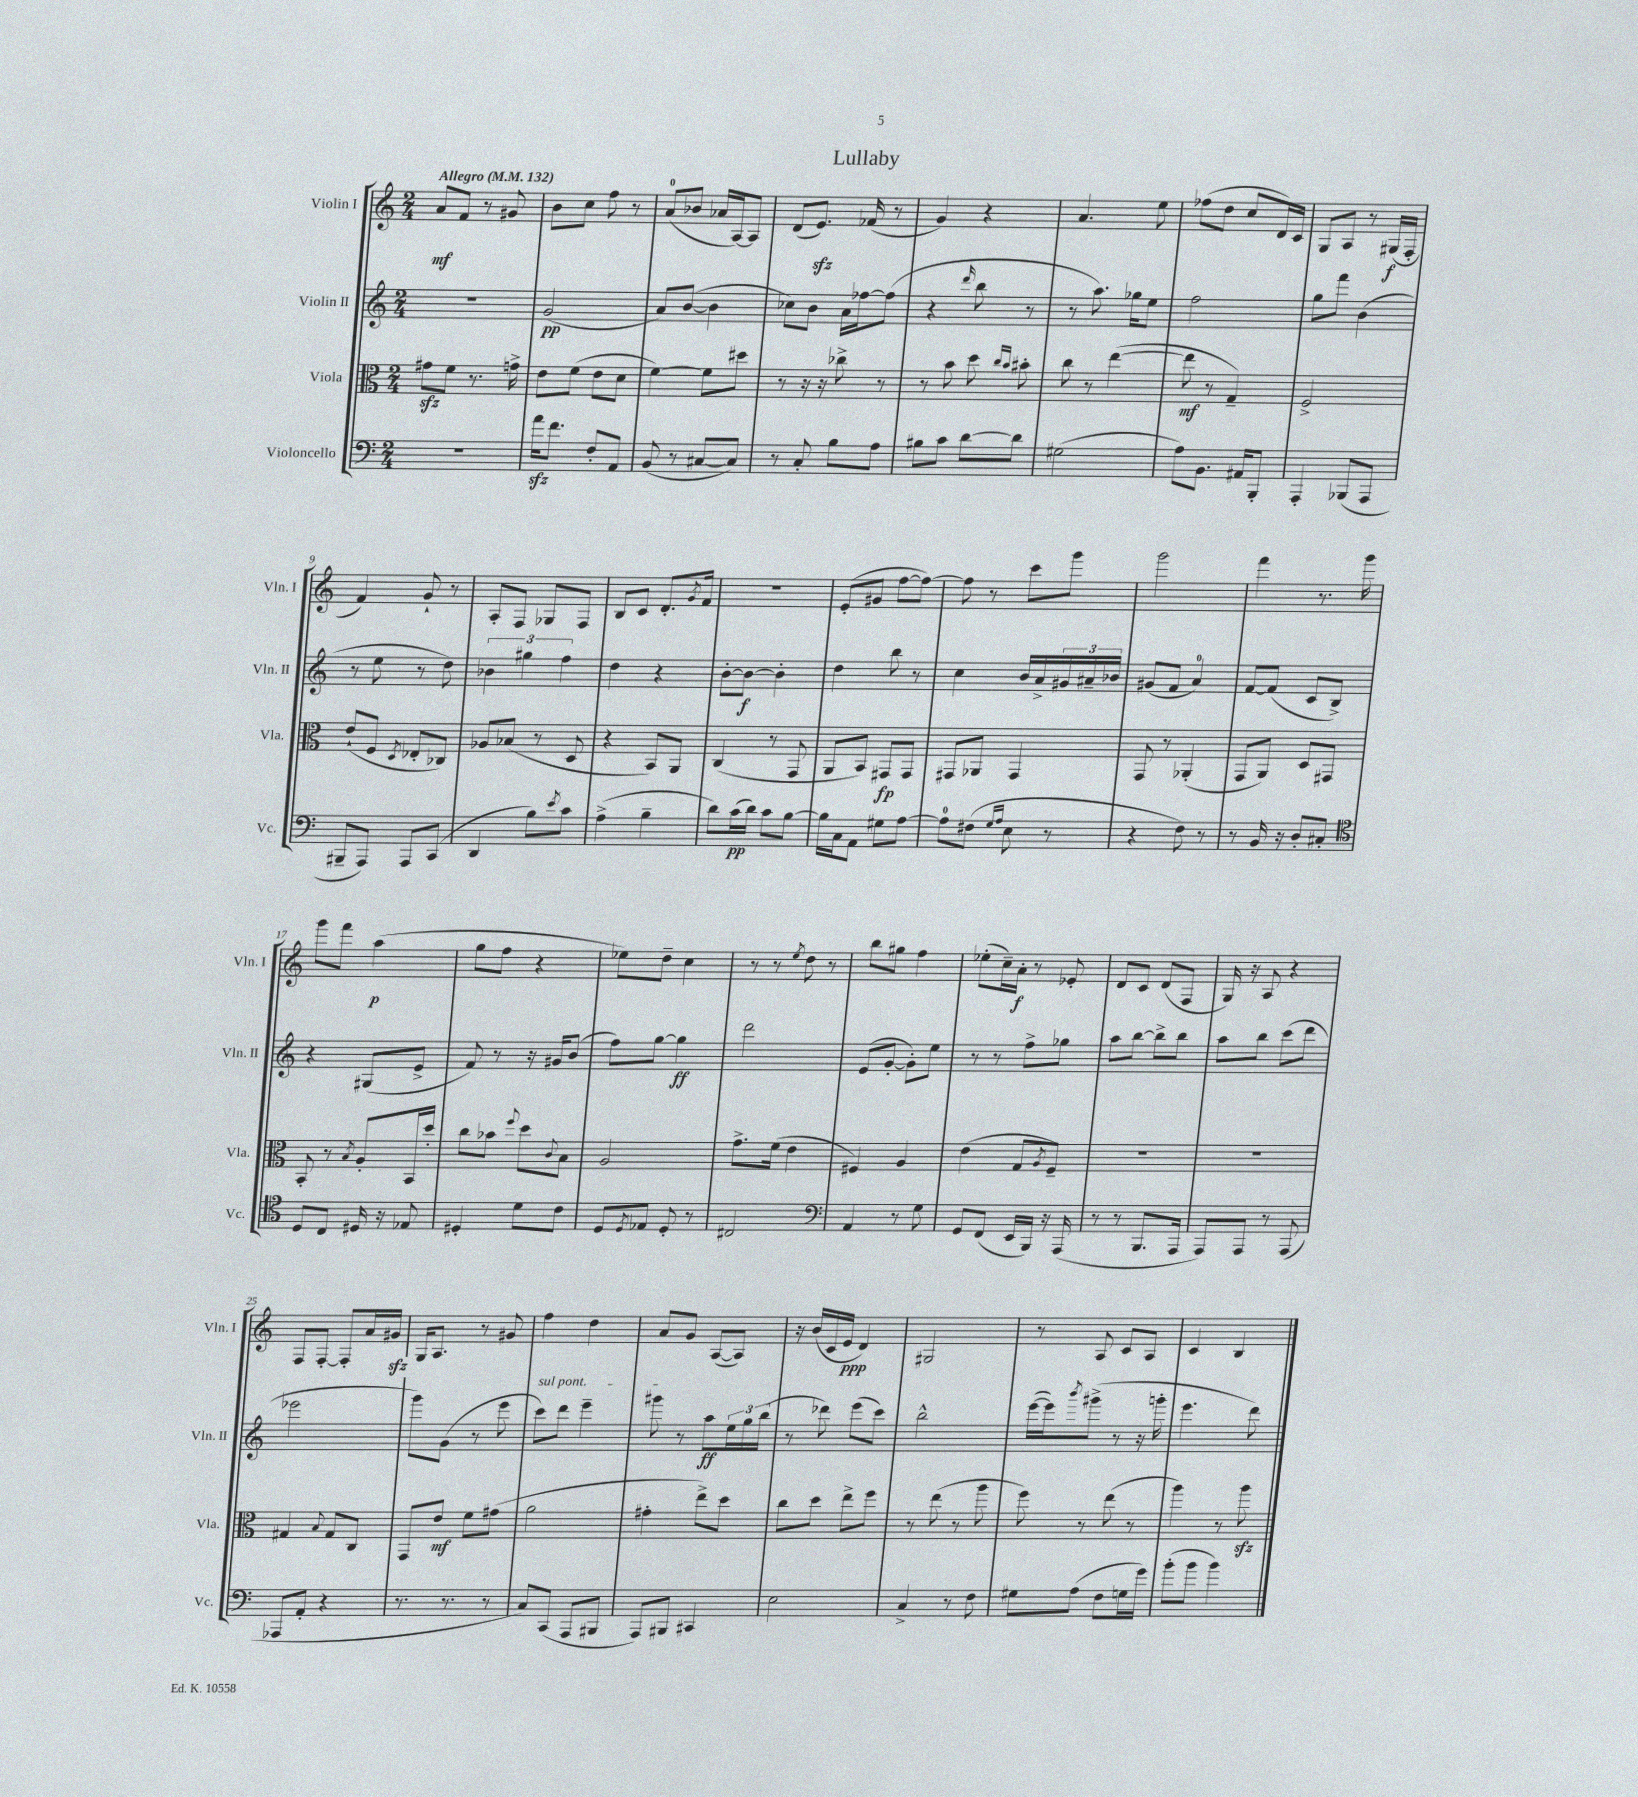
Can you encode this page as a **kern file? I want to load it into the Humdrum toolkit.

**kern	**dynam	**kern	**dynam	**kern	**dynam	**kern	**dynam
*part4	*part4	*part3	*part3	*part2	*part2	*part1	*part1
*staff4	*staff4	*staff3	*staff3	*staff2	*staff2	*staff1	*staff1
*I"Violoncello	*	*I"Viola	*	*I"Violin II	*	*I"Violin I	*
*I'Vc.	*	*I'Vla.	*	*I'Vln. II	*	*I'Vln. I	*
*clefF4	*	*clefC3	*	*clefG2	*	*clefG2	*
*k[]	*	*k[]	*	*k[]	*	*k[]	*
*M2/4	*	*M2/4	*	*M2/4	*	*M2/4	*
*MM132	*	*MM132	*	*MM132	*	*MM132	*
=1	=1	=1	=1	=1	=1	=1	=1
!	!	!	!	!	!	!LO:TX:a:B:t=Allegro	!
2r	.	8g#Xzz\L	.	2r	.	8a/L	mf
.	.	8f\J	.	.	.	8f/J	.
.	.	8.r	.	.	.	8r	.
.	.	.	.	.	.	8g#X/	.
.	.	16gn^\	.	.	.	.	.
=2	=2	=2	=2	=2	=2	=2	=2
16azz\KL	.	8e\L	.	(2g/	pp	8b\L	.
8.f\J	.	.	.	.	.	.	.
.	.	(8f\J	.	.	.	8cc\J	.
8F'/L	.	8e\L	.	.	.	8ff\	.
8AA/J	.	8d\J	.	.	.	8r	.
=3	=3	=3	=3	=3	=3	=3	=3
(8BB/	.	[4f\)	.	8a/L)	.	(8a/L	.
8r	.	.	.	([8b/J	.	8b-X/J	.
[8C#X/L	.	8f\L]	.	4b\]	.	16a-X/LL	.
.	.	.	.	.	.	[16A/J)	.
8C#/J])	.	8dd#X\J	.	.	.	8A/J]	.
=4	=4	=4	=4	=4	=4	=4	=4
8r	.	8r	.	8cc-X\L)	.	(8d/L	.
8C'/	.	16r	.	8b\J	.	8.ezz/J)	.
.	.	16r	.	.	.	.	.
8B\L	.	8cc-X^\	.	16a\LL	.	.	.
.	.	.	.	[16ff-X\J	.	(16f-X/	.
8A\J	.	8r	.	(8ff-\J]	.	8r	.
=5	=5	=5	=5	=5	=5	=5	=5
8B#X\L	.	8r	.	4r	.	4g/)	.
8c\J	.	8b\	.	.	.	.	.
.	.	.	.	16qqddd/	.	.	.
[8d\L	.	8dd\	.	8bb\	.	4r	.
.	.	16qqcc/LL	.	.	.	.	.
.	.	16qqb/JJ	.	.	.	.	.
8d\J]	.	8b#X'\	.	8r	.	.	.
=6	=6	=6	=6	=6	=6	=6	=6
(2G#X\	.	8cc\	.	8r	.	4.a/	.
.	.	8r	.	8.aa\)	.	.	.
.	.	([4ee\	.	.	.	.	.
.	.	.	.	16gg-X\KL	.	.	.
.	.	.	.	8ee\J	.	8ee\	.
=7	=7	=7	=7	=7	=7	=7	=7
8A\L)	.	8ee\]	mf	2ff\	.	(8ff-X\L	.
8.BB\J	.	8r	.	.	.	8dd\J	.
.	.	4G~/)	.	.	.	8cc/L	.
16AA#X/KL	.	.	.	.	.	.	.
8BBB'/J	.	.	.	.	.	16d/L)	.
.	.	.	.	.	.	16c/JJ	.
=8	=8	=8	=8	=8	=8	=8	=8
4AAA'/	.	2F^/	.	8gg\L	.	8G/L	.
.	.	.	.	8fff\J	.	8A/J	.
(8BBB-X/L	.	.	.	(4b\	.	8r	.
8AAA/J	.	.	.	.	.	(16G#X/LL	f
.	.	.	.	.	.	16F'/JJ	.
!!LO:LB:g=z
=9	=9	=9	=9	=9	=9	=9	=9
8BBB#X~/L	.	(8e`/L	.	8r	.	4f/)	.
8AAA/J)	.	8F/J	.	8ee\	.	.	.
.	.	8qD/	.	.	.	.	.
8AAA/L	.	8E-X'/L	.	8r	.	8g`/	.
(8CC/J	.	8C-X/J)	.	8dd\)	.	8r	.
=10	=10	=10	=10	=10	=10	=10	=10
4DD/	.	8A-X/L	.	6b-X\	.	8A'/L	.
.	.	(8B-X/J	.	.	.	8F/J	.
.	.	.	.	6gg#X\	.	.	.
8B\L)	.	8r	.	.	.	8G-X/L	.
.	.	.	.	6ff\	.	.	.
8qe/	.	.	.	.	.	.	.
8c\J	.	8D/	.	.	.	8F/J	.
=11	=11	=11	=11	=11	=11	=11	=11
(4A^\	.	4r	.	4dd\	.	8B/L	.
.	.	.	.	.	.	8c/J	.
4B~\	.	8BB/L)	.	4r	.	8.d'/L	.
.	.	8AA/J	.	.	.	.	.
.	.	.	.	.	.	8qg/	.
.	.	.	.	.	.	16f/Jk	.
=12	=12	=12	=12	=12	=12	=12	=12
8d\L)	.	(4C/	.	[8b'\L	.	2r	.
(16c\L	pp	.	.	8b\J_	f	.	.
16d\JJ)	.	.	.	.	.	.	.
8c\L	.	8r	.	4b'\]	.	.	.
[8B\J	.	8GG/	.	.	.	.	.
=13	=13	=13	=13	=13	=13	=13	=13
16B\LL]	.	8AA/L	.	4dd\	.	(8e'/L	.
16C\J	.	.	.	.	.	.	.
8AA\J	.	8BB/J)	.	.	.	8g#X/J	.
8G#X\L	.	8GG#X/L	fp	8bb\	.	[8ff\L	.
[8A\J	.	8GG#/J	.	8r	.	8ff\J_)	.
=14	=14	=14	=14	=14	=14	=14	=14
8A\L]	.	8GG#X/L	.	4cc\	.	8ff\]	.
(8F#X\J	.	8AA-X/J	.	.	.	8r	.
16qqG/LL	.	.	.	.	.	.	.
16qqA/JJ	.	.	.	.	.	.	.
8E\	.	4GG#/	.	16b/LL	.	8ccc\L	.
.	.	.	.	16a^/	.	.	.
8r	.	.	.	24g#X/	.	8ggg\J	.
.	.	.	.	24a#X~/	.	.	.
.	.	.	.	24b-X/JJ	.	.	.
=15	=15	=15	=15	=15	=15	=15	=15
4r	.	8GG/	.	(8g#X/L	.	2ggg\	.
.	.	8r	.	8f/J	.	.	.
8F\)	.	(4AA-X'/	.	4a/)	.	.	.
8r	.	.	.	.	.	.	.
=16	=16	=16	=16	=16	=16	=16	=16
8r	.	8GG/L	.	[8f/L	.	4fff\	.
16BB/	.	8AA/J)	.	(8f/J]	.	.	.
16r	.	.	.	.	.	.	.
8D'/L	.	8D/L	.	8c/L	.	8.r	.
8C#X'/J	.	8GG#X/J	.	8B^/J)	.	.	.
.	.	.	.	.	.	16ggg\	.
!!LO:LB:g=z
=17	=17	=17	=17	=17	=17	=17	=17
*clefC4	*	*	*	*	*	*	*
8D/L	.	8BB'/	.	4r	.	8ggg\L	.
8C/J	.	8r	.	.	.	8fff\J	.
.	.	8qB/	.	.	.	.	.
16D#X/	.	8A'/L	.	(8G#X/L	.	(4aa\	p
16r	.	.	.	.	.	.	.
8E-X/	.	16BB/L	.	8e^/J	.	.	.
.	.	16dd'/JJ	.	.	.	.	.
=18	=18	=18	=18	=18	=18	=18	=18
4D#X'/	.	8cc\L	.	8f/)	.	8gg\L	.
.	.	8b-X\J	.	8r	.	8ff\J	.
.	.	8qqff/	.	.	.	.	.
8d\L	.	8dd\L	.	16r	.	4r	.
.	.	.	.	16g#X/KL	.	.	.
.	.	8qqc/	.	.	.	.	.
8c\J	.	8B\J	.	(8b/J	.	.	.
=19	=19	=19	=19	=19	=19	=19	=19
8D/L	.	2A/	.	8ff\L)	.	8ee-X\L)	.
8qD/	.	.	.	.	.	.	.
8E-X/J	.	.	.	[8gg\J	.	8dd~\J	.
8D'/	.	.	.	4gg\]	ff	4cc\	.
8r	.	.	.	.	.	.	.
=20	=20	=20	=20	=20	=20	=20	=20
2C#X/	.	8.g^\L	.	2ddd\	.	8r	.
.	.	.	.	.	.	8r	.
.	.	(16f\Jk	.	.	.	.	.
.	.	.	.	.	.	8qee/	.
.	.	4e\	.	.	.	8dd\	.
.	.	.	.	.	.	8r	.
=21	=21	=21	=21	=21	=21	=21	=21
*clefF4	*	*	*	*	*	*	*
4AA/	.	4F#X/)	.	(8e/L	.	8bb\L	.
.	.	.	.	[8g'/J	.	8gg#X\J	.
8r	.	4A/	.	8g'\L])	.	4ff\	.
8G\	.	.	.	8ee\J	.	.	.
=22	=22	=22	=22	=22	=22	=22	=22
8GG/L	.	(4e\	.	8r	.	(8ee-X'\L	.
(8FF/J	.	.	.	8r	.	16cc~\L)	.
.	.	.	.	.	.	16a'\JJ	f
16EE/LL	.	8G/L	.	8ff^\L	.	8r	.
16BBB/JJ)	.	.	.	.	.	.	.
.	.	8qA/	.	.	.	.	.
16r	.	8F~/J)	.	8gg-X\J	.	8e-X'/	.
(16AAA/	.	.	.	.	.	.	.
=23	=23	=23	=23	=23	=23	=23	=23
8r	.	2r	.	8aa\L	.	8d/L	.
8r	.	.	.	[8bb\J	.	8c/J	.
8.BBB/L	.	.	.	8bb^\L]	.	(8d/L	.
.	.	.	.	8bb\J	.	8F/J	.
16AAA/Jk	.	.	.	.	.	.	.
=24	=24	=24	=24	=24	=24	=24	=24
8AAA/L)	.	2r	.	8aa\L	.	16G/)	.
.	.	.	.	.	.	16r	.
8AAA/J	.	.	.	8bb\J	.	8A/	.
8r	.	.	.	(8ccc\L	.	4r	.
(8AAA/	.	.	.	8ddd\J	.	.	.
!!LO:LB:g=z
=25	=25	=25	=25	=25	=25	=25	=25
8AAA-X/L	.	4G#X/	.	2eee-X\	.	8F/L	.
8AA'/J	.	.	.	.	.	[8F'/J	.
.	.	8qqB/	.	.	.	.	.
4r	.	8G#/L	.	.	.	8F'/L]	.
.	.	8C/J	.	.	.	16a/L	.
.	.	.	.	.	.	16g#Xzz/JJ	.
=26	=26	=26	=26	=26	=26	=26	=26
8.r	.	8GG/L	.	8ggg\L)	.	16G/KL	.
.	.	.	.	.	.	8.A/J	.
.	.	8e/J	mf	(8g\J	.	.	.
8.r	.	.	.	.	.	.	.
.	.	8f\L	.	8r	.	8r	.
8r	.	(8g#X\J	.	8eee\	.	8g#X/	.
=27	=27	=27	=27	=27	=27	=27	=27
!	!	!	!	!LO:TX:a:i:t=sul pont.	!	!	!
8C/L)	.	2a\	.	8ccc\L)	.	4ff\	.
(8CC/J	.	.	.	8ddd\J	.	.	.
8AAA/L	.	.	.	4eee~\	.	4dd\	.
8BBB#X/J	.	.	.	.	.	.	.
=28	=28	=28	=28	=28	=28	=28	=28
8AAA/L)	.	4g#X'\	.	8ggg#X\	.	8a/L	.
8BBB#X/J	.	.	.	8r	.	8g/J	.
4CC#X/	.	8ee^\L)	.	8aa\L	ff	([8A/L	.
.	.	8dd\J	.	24ee\L	.	8A/J])	.
.	.	.	.	24gg\	.	.	.
.	.	.	.	(24bb\JJ	.	.	.
=29	=29	=29	=29	=29	=29	=29	=29
2E\	.	8cc\L	.	8r	.	16r	.
.	.	.	.	.	.	(16b/LL	.
.	.	8dd\J	.	8ddd-X\)	.	16c/	.
.	.	.	.	.	.	16e/JJ	ppp
.	.	8ee^\L	.	(8eee\L	.	4d/)	.
.	.	8ff\J	.	8ccc\J)	.	.	.
=30	=30	=30	=30	=30	=30	=30	=30
4C^/	.	8r	.	2bb^^\	.	2G#X/	.
.	.	(8ee\	.	.	.	.	.
8r	.	8r	.	.	.	.	.
8F\	.	8aa\	.	.	.	.	.
=31	=31	=31	=31	=31	=31	=31	=31
8G#X\L	.	8ff\)	.	([16eee\LL	.	8r	.
.	.	.	.	16eee\J])	.	.	.
.	.	.	.	8qbbb/	.	.	.
(8A\J	.	8r	.	(8ggg#X^\J	.	8A/	.
8F\L	.	(8ee\	.	8r	.	8c/L	.
16Gn\L	.	8r	.	16r	.	8A/J	.
16g\JJ)	.	.	.	16gggn'\	.	.	.
=32	=32	=32	=32	=32	=32	=32	=32
(8b'\L	.	4aa\)	.	4.eee\	.	4c/	.
8b\J	.	.	.	.	.	.	.
4b\)	.	8r	.	.	.	4B/	.
.	.	8aazz\	.	8ddd\)	.	.	.
==	==	==	==	==	==	==	==
*-	*-	*-	*-	*-	*-	*-	*-
